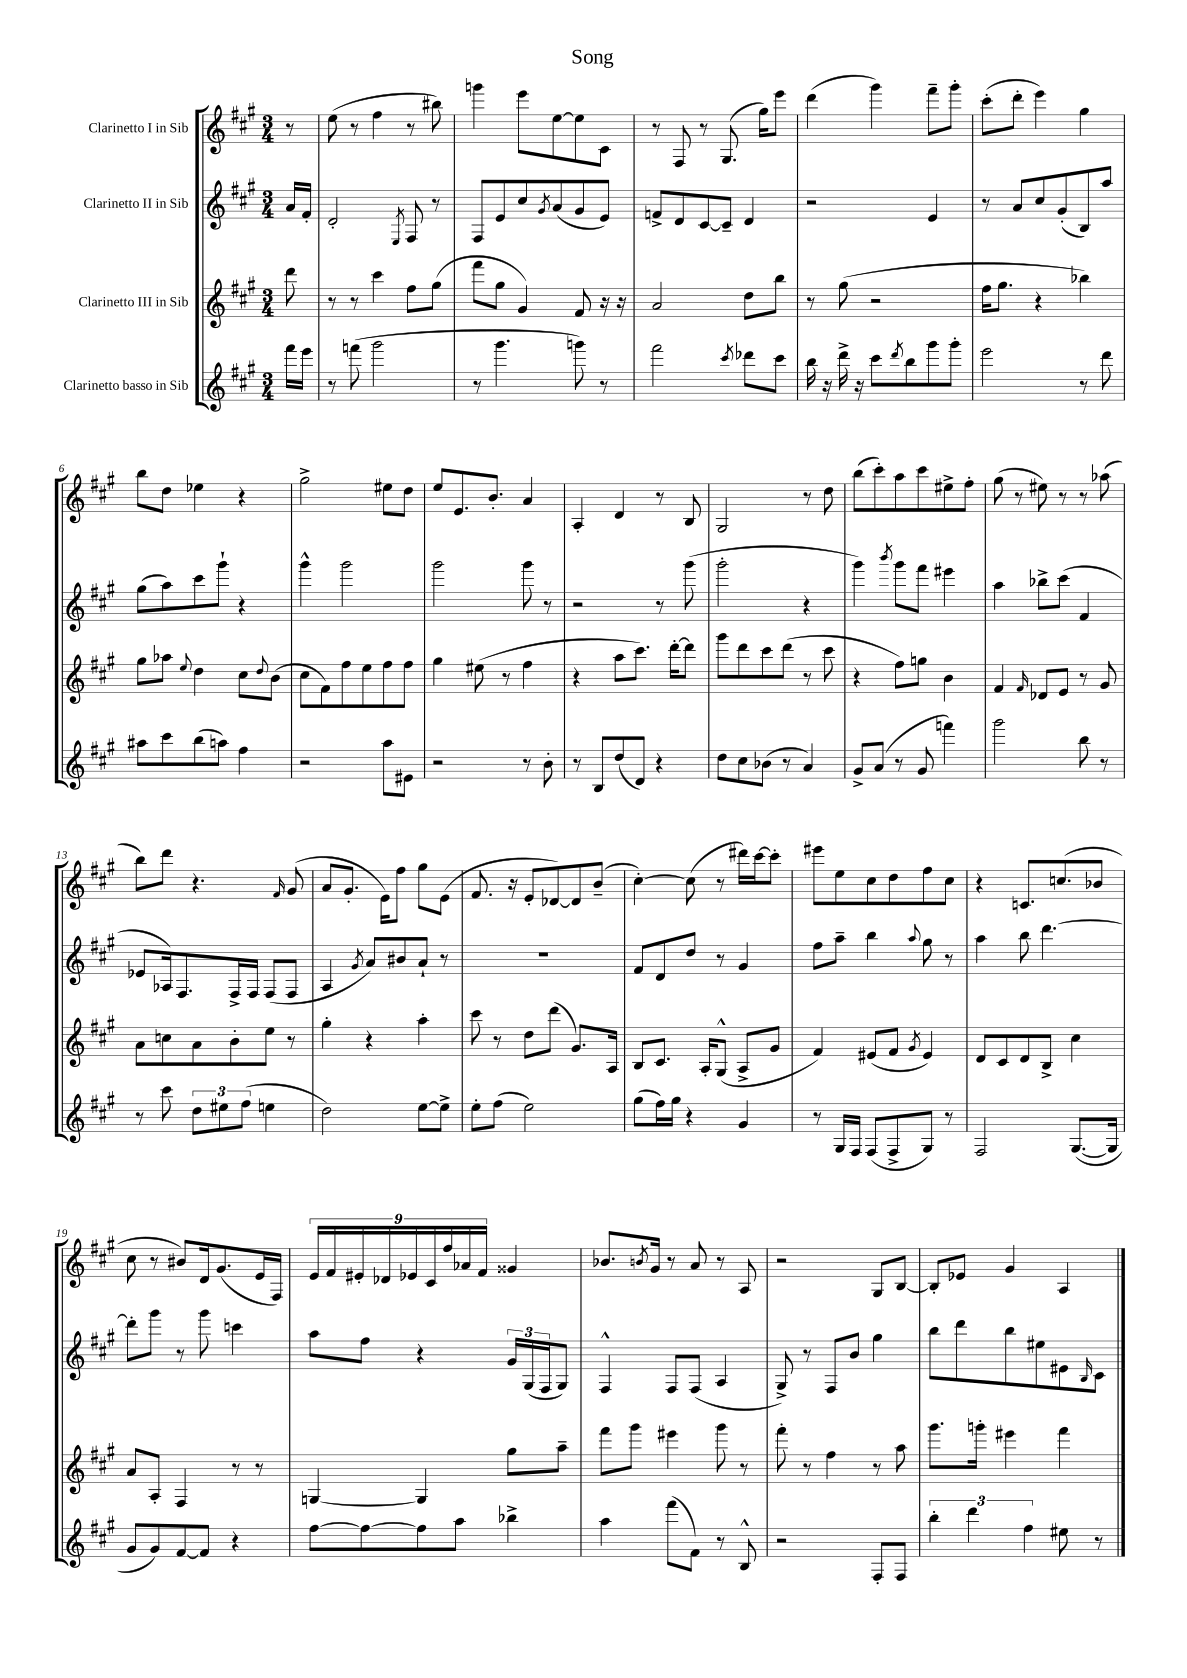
\header { title = "Song" }
<<
\new StaffGroup <<
\new Staff = "s0" \with { instrumentName = "Clarinetto I in Sib" } {
    \clef treble \key a \major \numericTimeSignature \time 3/4 \partial 8
    r8 |
    e''8( r8 fis''4 r8 bis''8) |
    g'''4 e'''8 e''8~ e''8 cis'8 |
    r8 fis8 r8 gis8.( gis''16) e'''8 |
    d'''4( gis'''4) fis'''8-- gis'''8-. |
    cis'''8-.( d'''8-. e'''4) gis''4 |
    b''8 d''8 ees''4 r4 |
    gis''2-> eis''8 d''8 |
    e''8 e'8. b'8.-. a'4 |
    a4-. d'4 r8 b8 |
    gis2 r8 d''8 |
    b''8( cis'''8-.) a''8 cis'''8 eis''8-> fis''8-. |
    gis''8( r8 eis''8) r8 r8 aes''8( |
    b''8) d'''8 r4. \grace { fis'16 } gis'8( |
    a'8 gis'8.-. e'16) fis''8 gis''8 e'8( |
    fis'8. r16 e'8-. des'8~) des'8 b'8--( |
    cis''4~-.) cis''8( r8 dis'''16) cis'''16~ cis'''8-. |
    eis'''8 e''8 cis''8 d''8 fis''8 cis''8 |
    r4 c'8. c''8.( bes'8 |
    cis''8 r8 bis'8) d'16 gis'8.( e'16 fis16) |
    \tuplet 9/8 { e'16 fis'16 eis'16-. des'16 ees'16 cis'16 fis''16 aes'16 fis'16 } gisis'4 |
    bes'8. \acciaccatura { b'8 } gis'16 r8 a'8 r8 a8 |
    r2 gis8 b8~ |
    b8-. ees'8 gis'4 a4 \bar "|." |
}
\new Staff = "s1" \with { instrumentName = "Clarinetto II in Sib" } {
    \clef treble \key a \major \numericTimeSignature \time 3/4 \partial 8
    a'16 fis'16-. |
    d'2-. \acciaccatura { e8 } fis8 r8 |
    fis8 e'8 cis''8 \acciaccatura { gis'8 } a'8( gis'8 e'8) |
    f'8-> d'8 cis'8~ cis'8-- d'4 |
    r2 e'4 |
    r8 a'8 cis''8 gis'8-.( b8) a''8 |
    gis''8( a''8) cis'''8 gis'''8-! r4 |
    gis'''4-^ gis'''2 |
    gis'''2 gis'''8 r8 |
    r2 r8 gis'''8( |
    gis'''2-. r4 |
    gis'''4) \acciaccatura { b'''8 } gis'''8 fis'''8 eis'''4 |
    a''4 bes''8-> cis'''8( fis'4 |
    ees'8 aes16) fis8. fis16-> fis16 fis8( fis8 |
    a4 \acciaccatura { gis'8 } a'8) bis'8 a'8-! r8 |
    R2. |
    fis'8 d'8 d''8 r8 gis'4 |
    fis''8 a''8-- b''4 \appoggiatura { a''8 } gis''8 r8 |
    a''4 b''8 d'''4.~ |
    d'''8-. gis'''8 r8 gis'''8 c'''4 |
    a''8 fis''8 r4 \tuplet 3/2 { gis'16 gis16( fis16 } gis8) |
    fis4-^ fis8 fis8( a4 |
    gis8->) r8 fis8 b'8 gis''4 |
    b''8 d'''8 b''8 eis''8 eis'8 \grace { b16 } cis'8 \bar "|." |
}
\new Staff = "s2" \with { instrumentName = "Clarinetto III in Sib" } {
    \clef treble \key a \major \numericTimeSignature \time 3/4 \partial 8
    d'''8 |
    r8 r8 cis'''4 fis''8 gis''8( |
    fis'''8 gis''8 gis'4) fis'8 r16 r16 |
    a'2 d''8 b''8 |
    r8 gis''8( r2 |
    fis''16 gis''8. r4 bes''4) |
    gis''8 aes''8 \appoggiatura { e''8 } d''4 cis''8 \appoggiatura { d''8 } b'8( |
    cis''8 fis'8) fis''8 e''8 fis''8 fis''8 |
    gis''4 eis''8( r8 fis''4 |
    r4 a''8 cis'''8.) d'''16~-. d'''8 |
    gis'''8 d'''8 cis'''8 d'''8( r8 cis'''8 |
    r4 fis''8) g''8 b'4 |
    fis'4 \grace { fis'16 } des'8 e'8 r8 gis'8 |
    a'8 c''8 a'8 b'8-. e''8 r8 |
    gis''4-. r4 a''4-. |
    cis'''8 r8 d''8 d'''8( gis'8.) a16 |
    b8 cis'8. a16-. gis8-^( a8-> gis'8 |
    fis'4) eis'8( fis'8 \acciaccatura { gis'8 } eis'4) |
    d'8 cis'8 d'8 b8-> cis''4 |
    a'8 a8-. fis4 r8 r8 |
    g4~ g4 gis''8 a''8-- |
    fis'''8 gis'''8 eis'''4 gis'''8 r8 |
    fis'''8-. r8 fis''4 r8 a''8 |
    gis'''8. g'''16-. eis'''4 fis'''4 \bar "|." |
}
\new Staff = "s3" \with { instrumentName = "Clarinetto basso in Sib" } {
    \clef treble \key a \major \numericTimeSignature \time 3/4 \partial 8
    fis'''16 e'''16 |
    r8 f'''8( gis'''2 |
    r8 gis'''4. g'''8) r8 |
    fis'''2 \acciaccatura { cis'''8 } des'''8 cis'''8 |
    b''16 r16 d'''16-> r16 cis'''8 \acciaccatura { d'''8 } b''8 gis'''8 gis'''8-. |
    e'''2 r8 d'''8 |
    ais''8 cis'''8 b''8( a''8) fis''4 |
    r2 a''8 eis'8 |
    r2 r8 b'8-. |
    r8 b8 d''8( d'8) r4 |
    d''8 cis''8 bes'8( r8 a'4) |
    gis'8-> a'8( r8 gis'8 f'''4) |
    gis'''2 b''8 r8 |
    r8 cis'''8 \tuplet 3/2 { d''8 eis''8 fis''8( } e''4 |
    d''2) e''8~ e''8-> |
    e''8-. fis''8( e''2) |
    gis''8( fis''16) gis''16 r4 gis'4 |
    r8 gis16 fis16 fis8( fis8-> gis8) r8 |
    fis2 gis8.~( gis16 |
    gis'8 gis'8) fis'8~ fis'8 r4 |
    fis''8~ fis''8~ fis''8 a''8 bes''4-> |
    a''4 fis'''8( fis'8) r8 b8-^ |
    r2 fis8-. fis8 |
    \tuplet 3/2 { b''4-. d'''4 fis''4 } eis''8 r8 \bar "|." |
}
>>
>>
